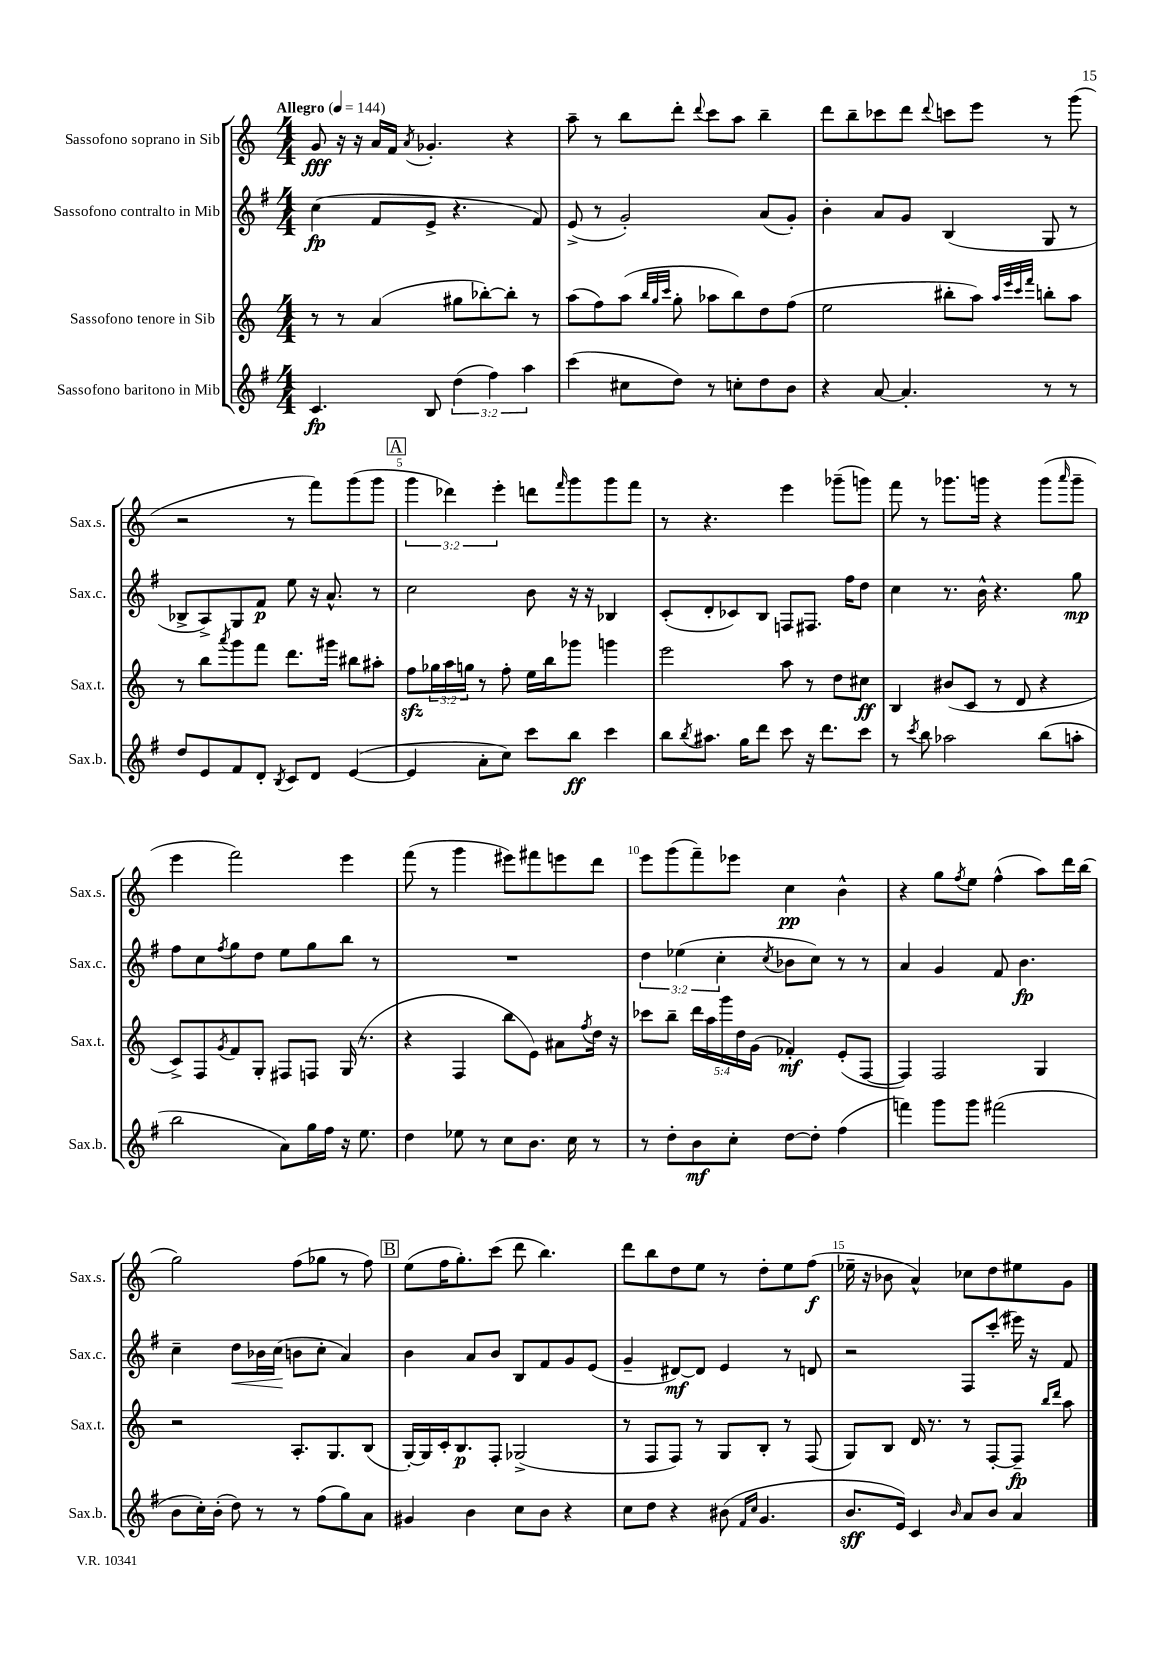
<<
\new StaffGroup <<
\new Staff = "s0" \with { instrumentName = "Sassofono soprano in Sib" shortInstrumentName = "Sax.s." } {
    \clef treble \key c \major \numericTimeSignature \time 4/4 \override Staff.TupletNumber.text = #tuplet-number::calc-fraction-text \tempo "Allegro" 4 = 144
    g'8\fff r16 r16 a'16 f'16 \acciaccatura { a'8 } ges'4.-. r4 |
    a''8-- r8 b''8 d'''8-. \appoggiatura { d'''8 } c'''8 a''8 b''4-- |
    d'''8 b''8-- ces'''8 d'''8 \appoggiatura { d'''8 } c'''8 e'''8 r8 g'''8( |
    r2 r8 f'''8) g'''8( g'''8 |
    \mark \markup { \box "A" } \tuplet 3/2 { g'''4 des'''4) e'''4-. } d'''8 \grace { f'''16 } g'''8 g'''8 f'''8 |
    r8 r4. e'''4 ges'''8--( g'''8) |
    f'''8 r8 ges'''8. g'''16 r4 g'''8( \grace { a'''16 } g'''8-- |
    e'''4 f'''2) e'''4 |
    f'''8( r8 g'''4 eis'''8) fis'''8 e'''8 d'''8 |
    e'''8 g'''8( f'''8--) ees'''8 c''4\pp b'4-^ |
    r4 g''8 \acciaccatura { f''8 } e''8 f''4-^( a''8) d'''16 b''16( |
    g''2) f''8( ges''8 r8 f''8) |
    \mark \markup { \box "B" } e''8( f''16 g''8.-.) c'''8( d'''8 b''4.) |
    d'''8 b''8 d''8 e''8 r8 d''8-. e''8 f''8\f( |
    ees''16-- r16 bes'8 a'4-^) ces''8 d''8 eis''8 g'8 \bar "|." |
}
\new Staff = "s1" \with { instrumentName = "Sassofono contralto in Mib" shortInstrumentName = "Sax.c." } {
    \clef treble \key g \major \numericTimeSignature \time 4/4 \override Staff.TupletNumber.text = #tuplet-number::calc-fraction-text
    c''4\fp( fis'8 e'8-> r4. fis'8) |
    e'8->( r8 g'2-.) a'8( g'8-.) |
    b'4-. a'8 g'8 b4( g8 r8 |
    bes8-> a8->) g8 fis'8\p e''8 r16 a'8.-^ r8 |
    \mark \markup { \box "A" } c''2 b'8 r16 r16 bes4 |
    c'8-.( d'8-. ces'8) b8 f8 fis8. fis''16 d''8 |
    c''4 r8. b'16-^ r4. g''8\mp |
    fis''8 c''8 \acciaccatura { fis''8 } g''8 d''8 e''8 g''8 b''8 r8 |
    R1 |
    \tuplet 3/2 { d''4 ees''4( c''4-. } \acciaccatura { c''8 } bes'8 c''8) r8 r8 |
    a'4 g'4 fis'8 b'4.\fp |
    c''4-- d''8\< bes'16 c''16\!( b'8 c''8-. a'4) |
    \mark \markup { \box "B" } b'4 a'8 b'8 b8 fis'8 g'8 e'8( |
    g'4-- dis'8~\mf) dis'8 e'4 r8 d'8 |
    r2 fis8 c'''8-.( eis'''16) r16 fis'8 \bar "|." |
}
\new Staff = "s2" \with { instrumentName = "Sassofono tenore in Sib" shortInstrumentName = "Sax.t." } {
    \clef treble \key c \major \numericTimeSignature \time 4/4 \override Staff.TupletNumber.text = #tuplet-number::calc-fraction-text
    r8 r8 a'4( gis''8 bes''8~-.) bes''8-. r8 |
    a''8( f''8) a''8( \grace { b''32 g''32 c'''32 } g''8-. aes''8 b''8) d''8 f''8( |
    e''2 bis''8-. a''8) \grace { a''32 e'''32 c'''32 f'''32 } b''8-. a''8 |
    r8 b''8 \acciaccatura { a'''8 } g'''8 f'''8 d'''8. gis'''16 bis''8 ais''8-. |
    \mark \markup { \box "A" } f''8\sfz \tuplet 3/2 { ges''16 a''16 g''16 } r8 f''8-. e''16 b''16 ges'''8 g'''4 |
    e'''2 a''8 r8 d''8 cis''8\ff |
    b4 bis'8( c'8 r8 d'8 r4 |
    c'8->) f8 \acciaccatura { g'8 } f'8 g8-. fis8 f8 g16( r8. |
    r4 f4 b''8 e'8) ais'8 \acciaccatura { f''8 } d''16 r16 |
    ces'''8 b''8-- \tuplet 5/4 { d'''16 a''16 g'''16 d''16 g'16( } fes'4-.\mf) e'8-.( f8~ |
    f4) f2 g4 |
    r2 a8.-. g8. b8( |
    \mark \markup { \box "B" } g16~-.) g16 c'16-. b8.\p f8-. ges2->( |
    r8 f8 f8) r8 g8 b8-. r8 f8( |
    g8) b8 d'16 r8. r8 f8~-. f8--\fp \grace { b''16 d'''16 } a''8 \bar "|." |
}
\new Staff = "s3" \with { instrumentName = "Sassofono baritono in Mib" shortInstrumentName = "Sax.b." } {
    \clef treble \key g \major \numericTimeSignature \time 4/4 \override Staff.TupletNumber.text = #tuplet-number::calc-fraction-text
    c'4.\fp b8 \tuplet 3/2 { d''4( fis''4) a''4 } |
    c'''4( cis''8 d''8) r8 c''8-. d''8 b'8 |
    r4 a'8~ a'4.-. r8 r8 |
    d''8 e'8 fis'8 d'8-. \acciaccatura { b8 } c'8 d'8 e'4~( |
    \mark \markup { \box "A" } e'4 a'8-. c''8) c'''8 b''8\ff c'''4 |
    b''8 \acciaccatura { b''8 } ais''8. g''16 d'''8 c'''8 r16 d'''8. c'''8 |
    r8 \acciaccatura { c'''8 } b''8 aes''2 b''8( a''8-. |
    b''2 a'8) g''16 fis''16 r16 e''8. |
    d''4 ees''8 r8 c''8 b'8. c''16 r8 |
    r8 d''8-. b'8\mf c''8-. d''8~ d''8-. fis''4( |
    f'''4) g'''8 g'''8 fis'''2( |
    b'8 c''16-.) b'16-.( d''8) r8 r8 fis''8( g''8) a'8 |
    \mark \markup { \box "B" } gis'4 b'4 c''8 b'8 r4 |
    c''8 d''8 r4 bis'8( \grace { fis'16 c''16 } g'4. |
    b'8.\sff e'16) c'4 \grace { b'16 } a'8 b'8 a'4 \bar "|." |
}
>>
>>
\layout { \context { \Score \override BarNumber.break-visibility = ##(#f #t #t) barNumberVisibility = #(every-nth-bar-number-visible 5) } }
